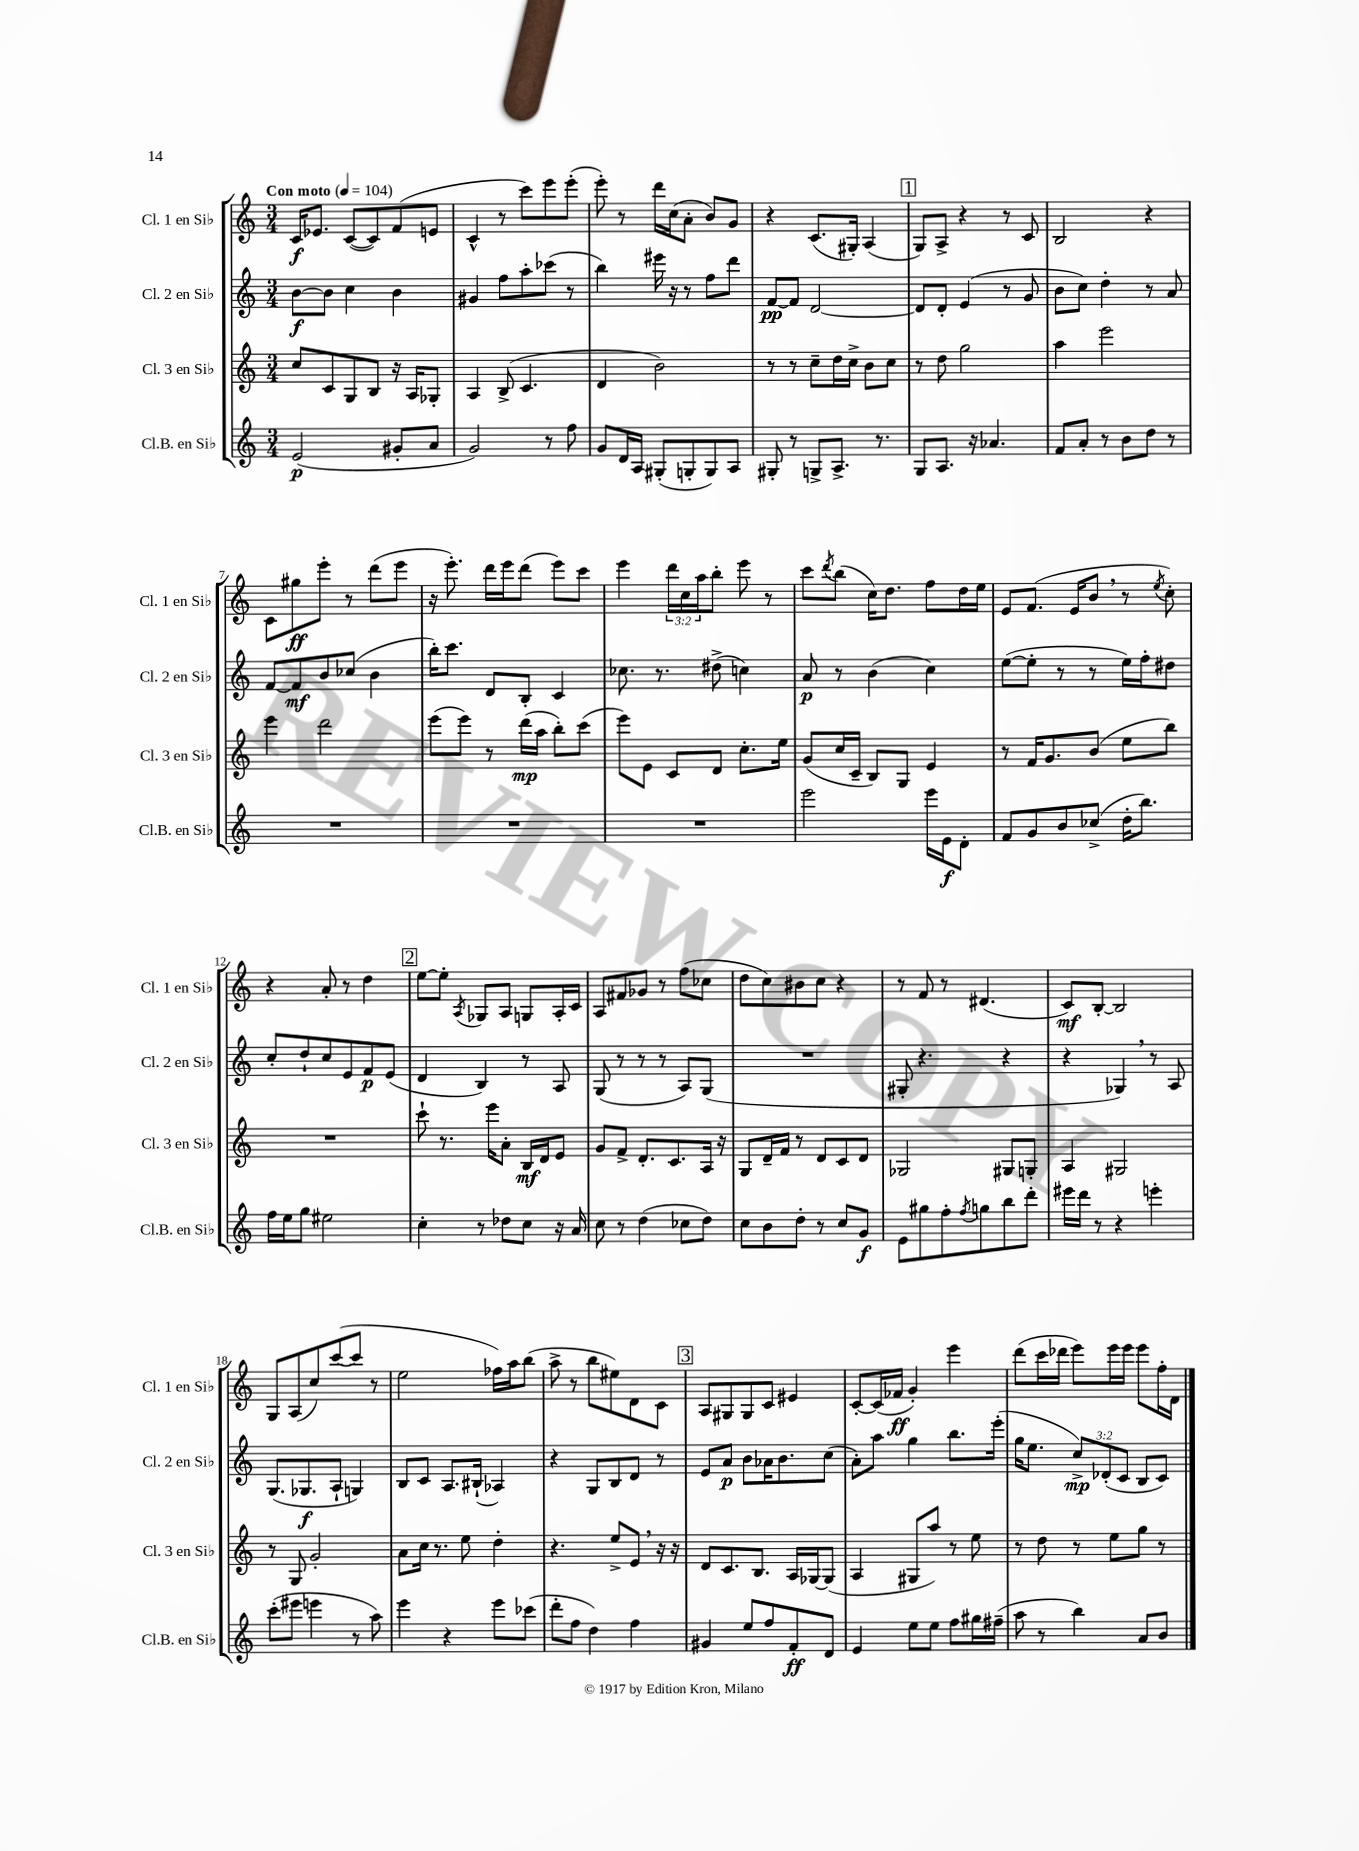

**kern	**kern	**kern	**kern
*staff4	*staff3	*staff2	*staff1
*clefG2	*clefG2	*clefG2	*clefG2
*k[]	*k[]	*k[]	*k[]
*M3/4	*M3/4	*M3/4	*M3/4
*MM104	*MM104	*MM104	*MM104
(2e	8cc	[8b	16c
.	.	.	8.e-
.	8c	8b]	.
.	8G	4cc	([8c
.	8B	.	8c])
8g#'	16r	4b	(8f
.	16A	.	.
8a	8G-'	.	8e
=	=	=	=
2g)	4A	4g#	4c^^
.	(8B^	8ff	8r
.	4.c	8aa'	8ccc)
8r	.	(8ccc-	8eee
8ff	.	8r	(8eee'
=	=	=	=
8g	4d	4bb)	8eee')
16d	.	.	8r
16A	.	.	.
(8G#'	2b)	16eee#	16ddd
.	.	16r	(16cc
8G'	.	8r	8a'
8G)	.	8ff	8b)
8A	.	8ddd	8g
=	=	=	=
8G#'	8r	[8f	4r
8r	8r	8f]	.
8G^	8cc~	[2d	(8.c
8.A^	16dd	.	.
.	16cc^	.	16G#')
.	8b	.	(4A
8.r	.	.	.
.	8cc	.	.
=	=	=	=
8G	8r	8d]	8G)
8.A	8dd	8d'	8A^
.	2gg	(4e	4r
16r	.	.	.
4.a-	.	.	.
.	.	8r	8r
.	.	8g	8c
=	=	=	=
8f	4aa	8b	2B
8a'	.	8cc)	.
8r	2eee	4dd'	.
8b	.	.	.
8dd	.	8r	4r
8r	.	8a	.
=	=	=	=
2.r	4eee	[8f	8c
.	.	8f]	8gg#
.	2ddd	8b	8eee'
.	.	(8cc-	8r
.	.	4b	(8ddd
.	.	.	8eee
=	=	=	=
2.r	(8eee	16bb')	16r
.	.	8.ccc	8.eee')
.	8eee)	.	.
.	8r	8d	16ddd
.	.	.	16eee
.	(16ddd	8B'	(8ddd
.	16aa	.	.
.	8bb')	4c	8eee)
.	(8ccc	.	8ccc
=	=	=	=
2.r	8eee)	8.cc-	4eee
.	8e	.	.
.	.	8.r	.
.	8c	.	24ddd
.	.	.	24cc
.	.	.	24aa
.	8d	(8dd#^	8bb'
.	8.cc'	4cc)	8eee
.	.	.	8r
.	16ee	.	.
=	=	=	=
2eee	(8g	8a	8ccc
.	.	.	8qddd
.	16cc	8r	(8bb
.	16c~	.	.
.	8B)	(4b	16cc)
.	.	.	8.dd
.	8G	.	.
16eee	4e	4cc)	8ff
16e	.	.	.
8d'	.	.	16dd
.	.	.	16ee
=	=	=	=
8f	8r	([8ee	8e
8g	16f	8ee']	(8.f
.	8.g	.	.
8b	.	8r	.
.	.	.	16e
(8cc-^	(8b	8r	8b
16dd'	8ee	16ee)	8r
8.bb)	.	16ff'	.
.	.	.	8qee
.	8bb)	8dd#	8cc')
=	=	=	=
16ff	2.r	8cc'	4r
16ee	.	.	.
8gg	.	8dd`	.
2ee#	.	8cc	8a'
.	.	8e	8r
.	.	8f	4dd
.	.	(8e	.
=	=	=	=
4cc'	8ccc`	4d	[8ee
.	8.r	.	8ee']
.	.	.	8qA
8r	.	4B)	8G-
.	16eee	.	.
8dd-	8a'	.	8A
8cc	16B	8r	8G
.	16d	.	.
16r	8e	8A	16A'
16a	.	.	16c
=	=	=	=
8cc	8g	(8G	8A
8r	8f^	8r	8f#
(4dd	8.d'	8r	8g-
.	.	8r	8r
.	8.c	.	.
8cc-	.	8A)	(8ff
8dd)	16A	(8G	8cc-
.	16r	.	.
=	=	=	=
8cc	8G	2.r	8dd
8b	16d~	.	8cc)
.	16f	.	.
8dd'	8r	.	8b#
8r	8d	.	8cc
8cc	8c	.	4r
8g	8d	.	.
=	=	=	=
8e	2G-	8G#'	8r
8gg#	.	4.r	8f
8ff'	.	.	8r
8qff	.	.	.
8gg	.	.	(4.d#
8bb	8G#	4r	.
8ddd'	8G'	.	.
=	=	=	=
16eee#	4A	4r	8c)
16ddd	.	.	.
8r	.	.	[8B'
4r	2G#	4G-)	2B]
4eee'	.	8r	.
.	.	8A	.
=	=	=	=
(8ccc'	8r	(8.G	8G
8eee#	8G	.	(8A
.	.	8.G-	.
4eee	2g'	.	8cc)
.	.	8A`	([8ccc
8r	.	4G)	8ccc]
8aa)	.	.	8r
=	=	=	=
4eee	8a	8B	2ee
.	16cc	8c	.
.	8.r	.	.
4r	.	8.A	.
.	8ee	.	.
.	.	(16B#`	.
8eee	4dd'	4A-)	16ff-)
.	.	.	16aa
(8ccc-	.	.	(8bb
=	=	=	=
8ddd'	4.r	4r	8aa^
8ff	.	.	8r
4dd)	.	8G	8bb
.	8ee^	8B	8ee#)
4ff	8e	8d	8d
.	16r	8r	8c
.	16r	.	.
=	=	=	=
4g#	8d	8e	8A
.	8.c	8a	8G#
8ee	.	8b	8G#
.	8.B	.	.
8ff	.	16a-	8c
.	.	8.b	.
8f'	16A	.	4e#
.	[16G-	.	.
8d	(8G-]	(8cc	.
=	=	=	=
4e	4A	8a')	[8c'
.	.	8aa	(16c]
.	.	.	16f-
8ee	8G#	4gg	4g')
8ee	8aa)	.	.
8ff	8r	8.bb	4eee
16gg#	8ee	.	.
(16ff#~	.	(16eee'	.
=	=	=	=
8aa	8r	16gg	(8ddd
.	.	8.ee	.
8r	8dd	.	16ccc
.	.	.	16ddd-
4bb)	8r	12cc^)	8eee)
.	.	(12d-'	.
.	8ee	.	16eee
.	.	12c	.
.	.	.	16eee
8a	8gg	8B	8eee
8b	8r	8c)	16ff'
.	.	.	16d
==	==	==	==
*-	*-	*-	*-
